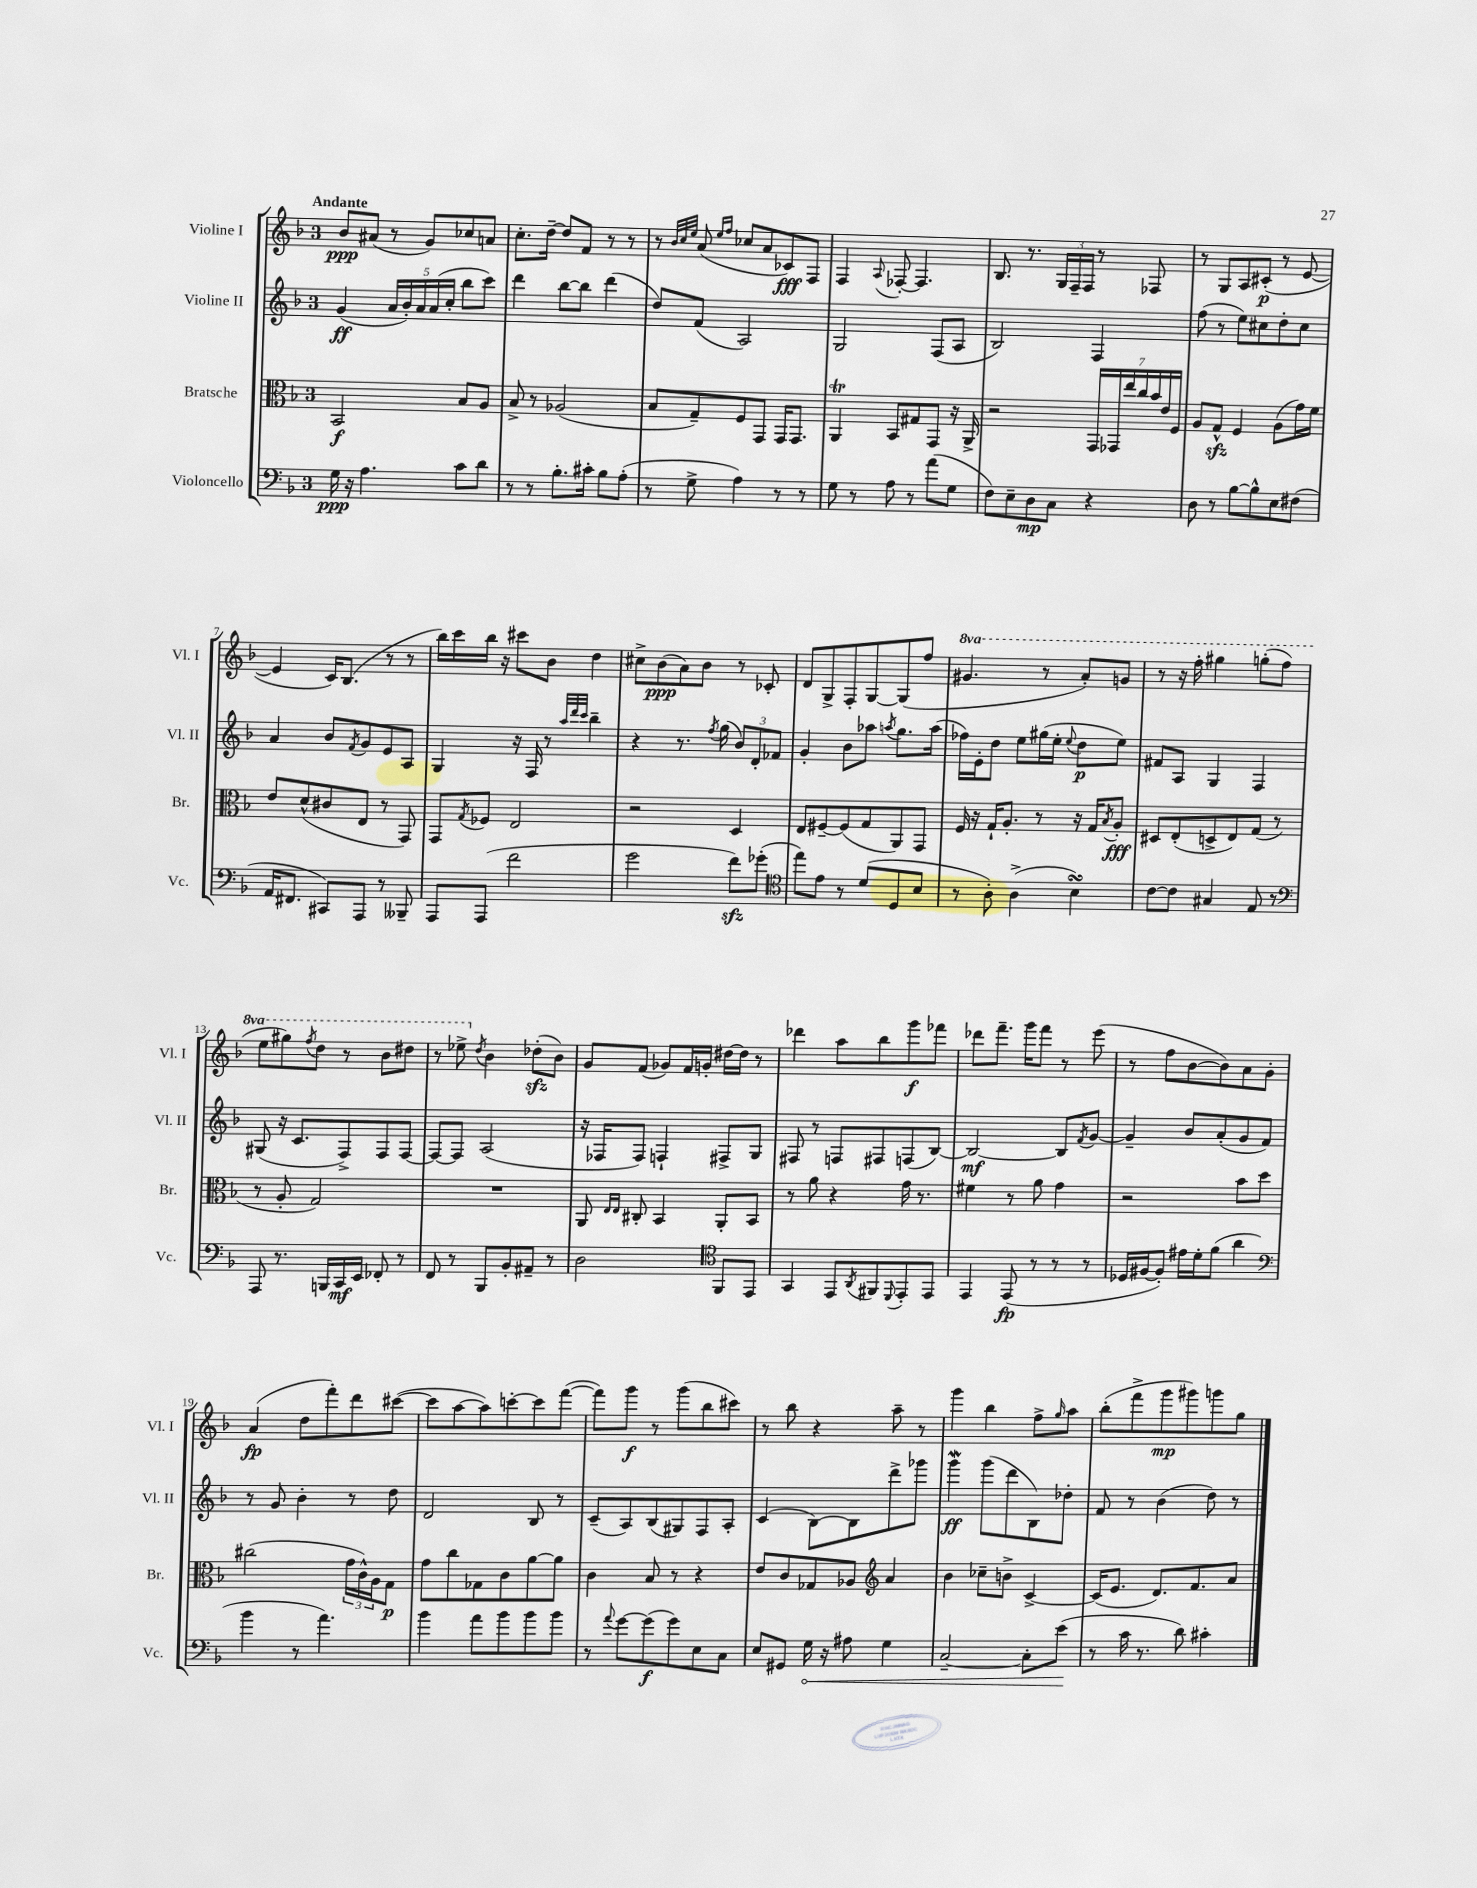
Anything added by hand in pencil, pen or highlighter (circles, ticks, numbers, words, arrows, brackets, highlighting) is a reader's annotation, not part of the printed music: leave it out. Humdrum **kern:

**kern	**kern	**kern	**kern
*staff4	*staff3	*staff2	*staff1
*clefF4	*clefC3	*clefG2	*clefG2
*k[b-]	*k[b-]	*k[b-]	*k[b-]
*M3/4	*M3/4	*M3/4	*M3/4
16G	2BB-	(4g	8b-
16r	.	.	.
4.A	.	.	(8a#
.	.	20a	8r
.	.	20b-')	.
.	.	20a	.
.	.	.	8g)
.	.	(20a	.
.	.	20cc'	.
8c	8B-	8bb-	8cc-
8d	8A	8ccc)	8a
=	=	=	=
8r	8B-^	4ddd	8.cc'
8r	8r	.	.
.	.	.	[16dd~
8.B-'	(2A-	[8bb-	8dd]
.	.	8bb-]	8f
16c#'	.	.	.
8B-	.	(4ddd	8r
(8A'	.	.	8r
=	=	=	=
8r	8B-	8dd)	8r
.	.	.	32qqb-
.	.	.	32qqcc
.	.	.	32qqee
8G^	8G~)	(8f	(8a
.	.	.	16qqee
.	.	.	16qqff
4A)	8F	2A)	8cc-
.	8GG	.	8a
8r	16GG	.	8c-)
.	8.GG	.	.
8r	.	.	8F
=	=	=	=
8G	4AA	2G	4F
8r	.	.	.
.	.	.	8qqA
8A	8BB-	.	[8F-'
8r	8G#	.	4.F-]
(8a	8GG	(8F	.
8G	16r	8A	.
.	16AA^	.	.
=	=	=	=
8F)	2r	2B-)	8.B-
8E~	.	.	.
.	.	.	8.r
8D	.	.	.
8C	.	.	24G
.	.	.	24F~
.	.	.	24F
4r	28GG	4F	8r
.	28GG-	.	.
.	28ee	.	.
.	28cc	.	.
.	.	.	8F-
.	28b-	.	.
.	28e	.	.
.	28F	.	.
=	=	=	=
8D	8A	(8ff	8r
8r	8G^^	8r	8G
[8B-	4F	8ee)	8A
8B-^^]	.	8cc#	(8c#'
8E	(8A	8dd'	8r
(8F#	16g)	8cc#	[8e
.	16f	.	.
=	=	=	=
16AA	8e	4a	4e]
8.FF#	.	.	.
.	(8d^^	.	.
8CC#)	8c#	8b-	16c)
.	.	.	(8.B-
.	.	8qf	.
8AAA	8E	8g	.
8r	8r	8e	8r
8BBB--~	8GG)	8A	8r
=	=	=	=
8AAA	8GG	4G	16bb-)
.	.	.	16ccc
.	8qG	.	.
(8AAA	8F-	.	16bb-
.	.	.	16r
2f	2E	16r	8ccc#
.	.	16F	.
.	.	8r	8b-
.	.	32qqaa	.
.	.	32qqddd	.
.	.	32qqccc	.
.	.	4bb-~	4dd
=	=	=	=
2g	2r	4r	8cc#^
.	.	.	(8b-
.	.	8.r	8a)
.	.	.	8b-
.	.	8qff	.
.	.	(16gg	.
8f)	4D	12b-)	8r
.	.	12d'	.
(8g-'	.	.	8c-'
.	.	12f-	.
=	=	=	=
*clefC4	*	*	*
8ee)	8E	4g'	8d
8e	[8F#~	.	8G^
8r	(8F#]	8b-	8F'
(8d	8G	8aa-	[8G
.	.	8qaa	.
8D	8AA)	8.gg	(8G]
8B-	8GG	.	8ff
.	.	(16aa	.
=	=	=	=
8r	16F	16ff-)	4.gg#
.	16r	16e'	.
8A')	16G`	8dd	.
.	8.A'	.	.
(4A^	.	8ee	.
.	8r	(16gg#	8r
.	.	16ee'	.
.	.	8qqee	.
4B-)	16r	8dd	8aa')
.	16G	.	.
.	8qB-	.	.
.	8A'	8ee)	8gg
=	=	=	=
[8c	8D#	8f#	8r
8c]	(8E'	8A	16r
.	.	.	16fff'
4G#	8D^	4G	4ggg#
.	8E)	.	.
8E	(8G	4F	(8ggg'
8r	8r	.	8fff
=	=	=	=
*clefF4	*	*	*
8AAA	8r	(8G#	8eee
8.r	8A'	16r	8ggg#)
.	.	8.c	.
.	.	.	8qfff
.	2G)	.	8ddd
16BBB	.	.	.
16CC	.	8F^)	8r
16EE	.	.	.
8FF-'	.	8F	8bb-
8r	.	[8F	8ddd#
=	=	=	=
8FF	2.r	8F_	8r
8r	.	8F]	8eee-^
.	.	.	8qdd
8BBB-	.	(2A	4b-
8BB-'	.	.	.
8AA#~	.	.	(8dd-'
8r	.	.	8b-)
=	=	=	=
2D	8AA	16r	8g
.	.	16F-	.
.	16qqE	.	.
.	16qqE	.	.
.	8C#'	8F-)	(8f
.	4BB-	4F`	8g-)
.	.	.	16f
.	.	.	16g'
*clefC4	*	*	*
8FF	8AA'	8F#^	[16dd#
.	.	.	16dd#]
8EE	8BB-	8G	8r
=	=	=	=
4GG	8r	8F#	4ddd-
.	8a	8r	.
8EE	4r	8F	8aa
8qAA	.	.	.
8FF#	.	8F#	8bb-
8qqDD	.	.	.
8EE'	16g	(8F	8ggg
.	8.r	.	.
8EE	.	[8B-)	8fff-
=	=	=	=
4EE	4f#	2B-_	8ddd-
.	.	.	8.fff~
(8EE	8r	.	.
.	.	.	16ggg
8r	8a	.	8fff
8r	4g	8B-]	8r
.	.	8qf	.
8r	.	[8g	(8eee
=	=	=	=
16D-	2r	4g~]	8r
[16F#	.	.	.
8F#'])	.	.	8ff
16e#	.	8b-	[8b-
16d'	.	.	.
(8f	.	(8a'	8b-])
4a	8b-	8g	8a
.	8dd	8f)	8g'
=	=	=	=
*clefF4	*	*	*
4b-	(2cc#	8r	(4a
.	.	8g	.
8r	.	4b-'	8dd
4.a)	.	.	8fff')
.	24g	8r	8ddd
.	24c^^)	.	.
.	24A	.	.
.	8G	8dd	([8ccc#
=	=	=	=
4b-	8g	2d	8ccc#]
.	8cc	.	[8aa
8a	8G-	.	8aa])
8b-	8c	.	[8ccc'
8b-	[8a	8B-	8ccc]
8b-	8a]	8r	([8fff
=	=	=	=
8r	4c	(8c~	8fff])
8qqa	.	.	.
[8g	.	8A)	8ggg
(8g]	8B-	(8B-	8r
8g)	8r	8G#)	(8ggg
8E	4r	8F	8bb-
8C	.	8A'	8ccc#)
=	=	=	=
8E	8e	(4c	8r
8GG#	8c	.	8bb-
16G	8G-	[8B-)	4r
16r	.	.	.
8A#	8A-	8B-]	.
*	*clefG2	*	*
4G	4a	8ddd^	8aa~
.	.	8ggg-	8r
=	=	=	=
[2C~	4b-	4ggg	4ggg
.	8cc-~	(8ggg	4bb-
.	8b^	8ddd	.
8C']	[4c^	8B-)	8ff^
.	.	.	16qqgg
(8e	.	8dd-'	8aa
=	=	=	=
8r	(16c]	8f	(8bb-'
.	8.e	.	.
16c	.	8r	8fff^
8.r	.	.	.
.	8.d)	(4b-	8ggg
8d)	.	.	8ggg#)
.	8.f	.	.
4c#'	.	8dd)	8ggg
.	8a	8r	8gg
==	==	==	==
*-	*-	*-	*-
